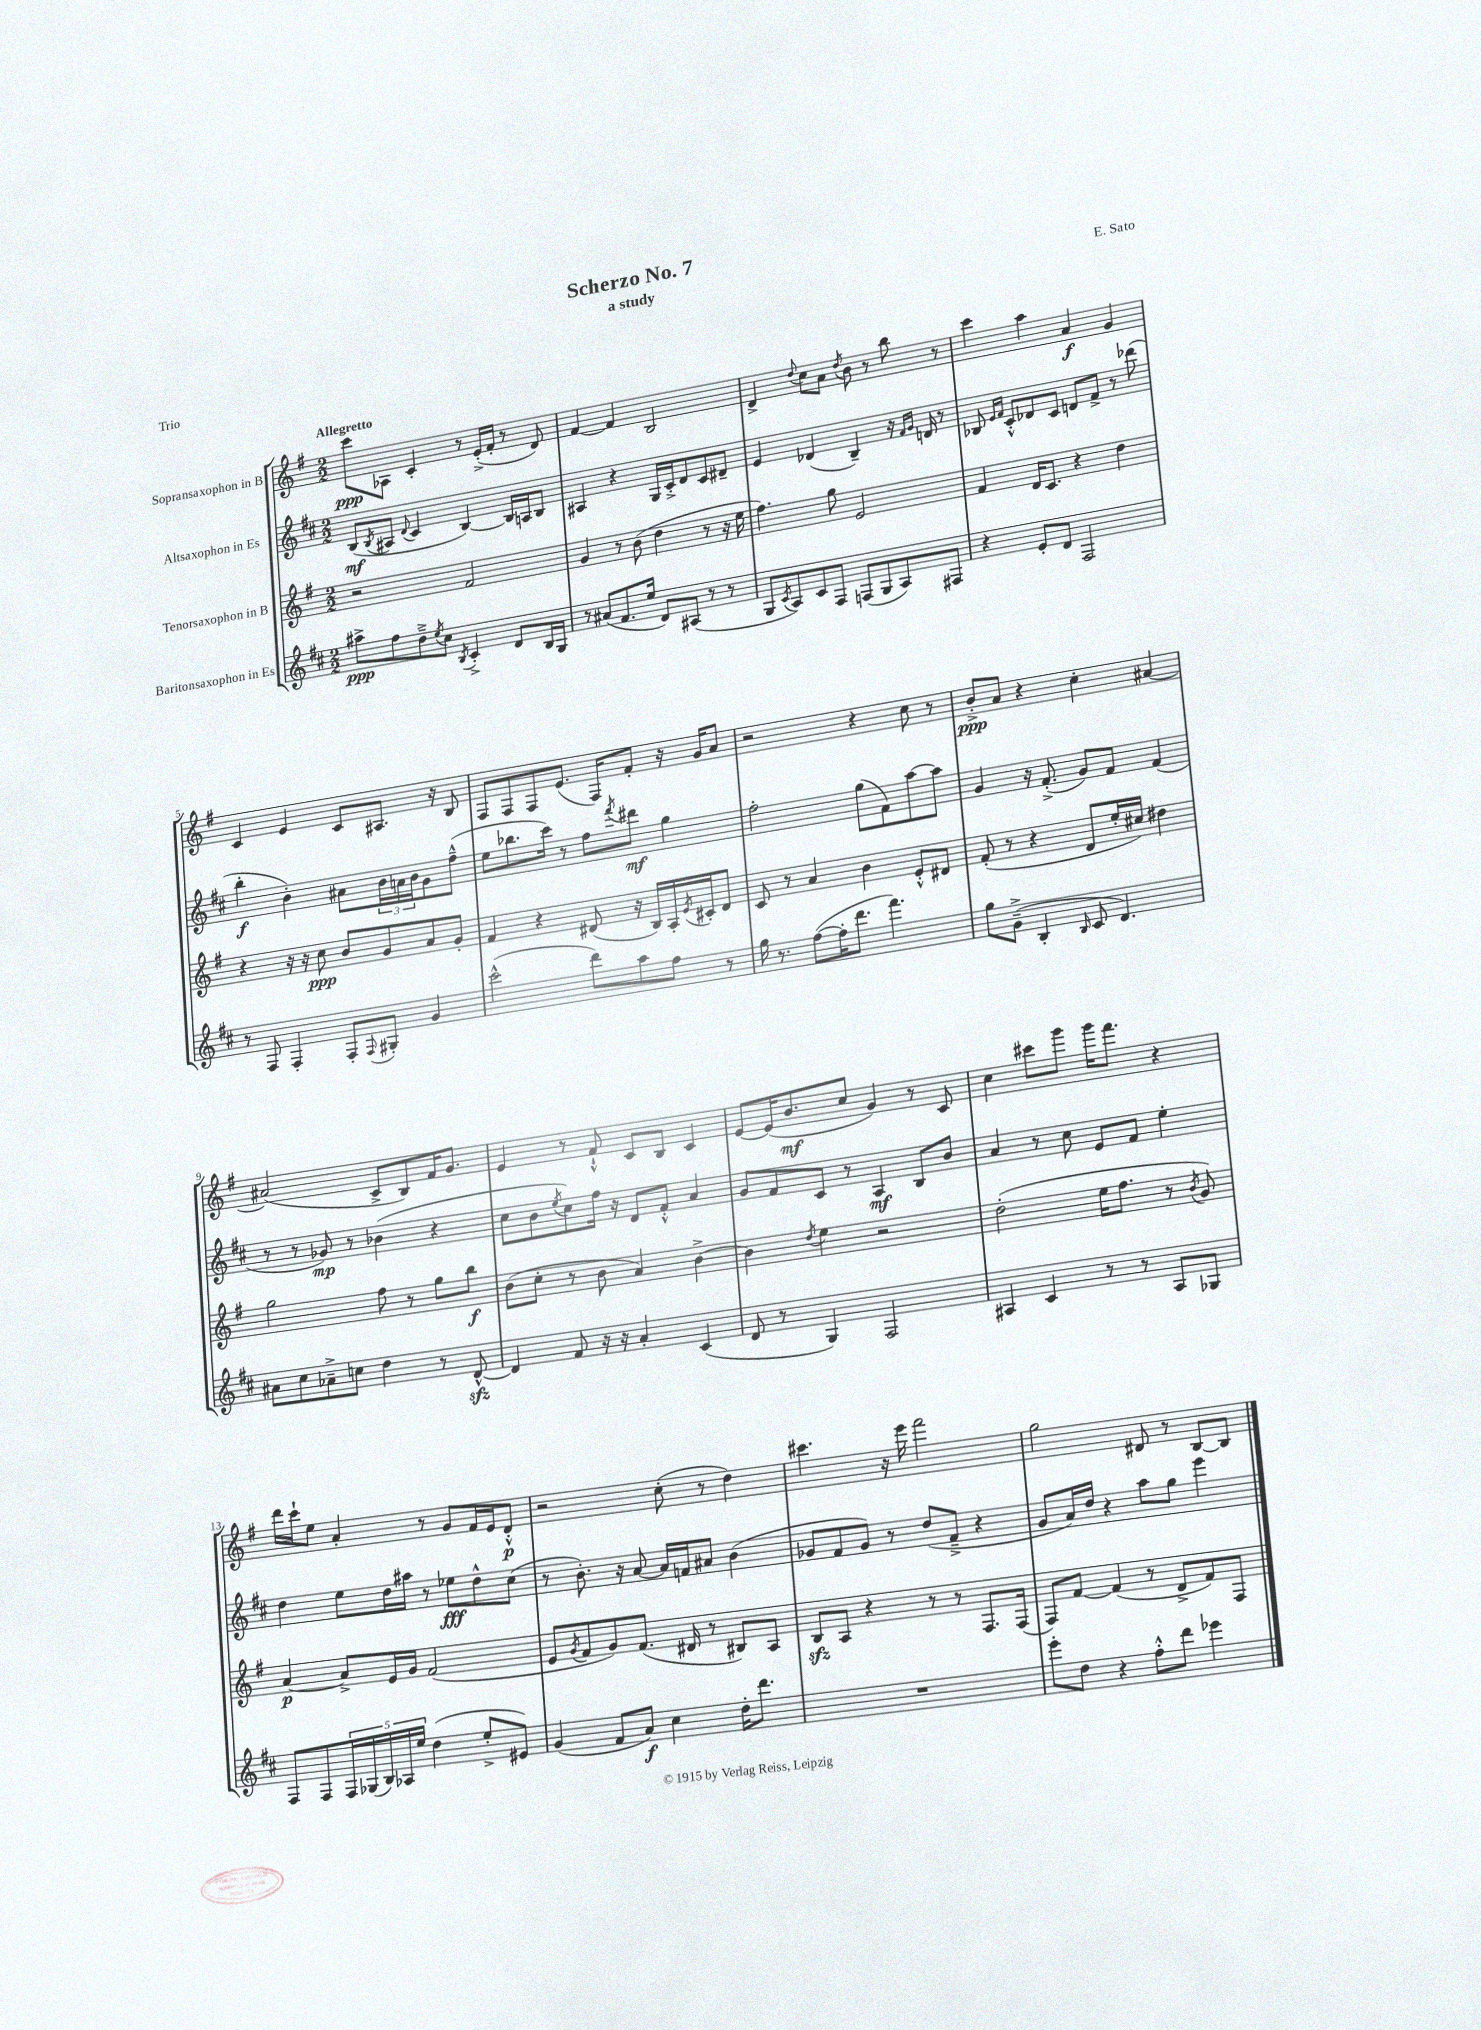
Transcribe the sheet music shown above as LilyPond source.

\header { title = "Scherzo No. 7" composer = "E. Sato" subtitle = "a study" piece = "Trio" }
<<
\new StaffGroup <<
\new Staff = "s0" \with { instrumentName = "Sopransaxophon in B" } {
    \clef treble \key g \major \numericTimeSignature \time 2/2 \tempo "Allegretto"
    c'''8\ppp aes8 c'4-. r8 e'16-.->( fis'16-. r8 d'8) |
    fis'4~ fis'4 b2 |
    d'4-> \appoggiatura { d''8 } c''8 a'8 \acciaccatura { d''8 } b'8 r8 b''8 r8 |
    c'''4 a''4 a'4\f g'4 |
    c'4 e'4 c'8 ais8. r16 b8 |
    fis8 fis8 fis8 e'8.( fis16) fis'8-. r16 g'16 a'8 |
    r2 r4 c''8 r8 |
    b'8-.->\ppp a'8 r4 c''4-. ais'4~ |
    ais'2( c'8-> b8) fis'16 g'8. |
    e'4 r8 fis'8-!-^ c'8 b8 c'4 |
    e'8~ e'16( b'8.\mf c''8 g'4) r8 c'8 |
    c''4 cis'''8 g'''8 g'''16 fis'''8. r4 |
    d'''16 c'''16-! e''8 a'4-. r8 g'8 fis'16 e'16 d'8-.-^\p |
    r2 c''8-.( r8 d''4) |
    cis'''4. r16 e'''16 fis'''2 |
    g''2 dis'8 r8 b8~ b8 \bar "|." |
}
\new Staff = "s1" \with { instrumentName = "Altsaxophon in Es" } {
    \clef treble \key d \major \numericTimeSignature \time 2/2
    b8\mf( \acciaccatura { b8 } ais8 \appoggiatura { d'8 } cis'4 b4~) b16 a16 b8 |
    ais4 r4 g16 cis'16-.-> d'8 cis'8 dis'8-- |
    e'4 des'4( b4--) r16 \grace { fis'16 g'16 } d'16 r8 |
    bes8 \grace { e'16 fis'16 } cis'8-.-^ des'8 cis'8 d'8 fis'8-> r8 des'''8( |
    b''4-.\f b'4-.) ais'8 \tuplet 3/2 { b'16 a'16 b'16 } g'8 fis''8---^( |
    e''8 bes''8. cis'''16) r8 fis''8 \acciaccatura { fis'''8 } dis'''8\mf g''4 |
    fis''2-. g''8( fis'8) a''8~ a''8 |
    g'4 r16 fis'8.-.->( g'8) fis'8 fis'4( |
    r8 r8 ges'8\mp) r8 bes'4( r4 |
    cis''8 b'8 \acciaccatura { e''8 } cis''8) fis''16 r16 d'8 fis'8-.-^ a'4 |
    g'8 fis'8 cis'8 r8 a4\mf b8 b'8 |
    a'4 r8 cis''8 e'8 fis'8 e''4-. |
    d''4 e''8 d''16 ais''16 r8 ees''8\fff d''8-^ cis''8( |
    r8 b'8.-.) r16 a'8~ a'16 f'16 ais'8 b'4( |
    ges'8 fis'8 ges'8) r8 d''8( fis'8---> r4 |
    g'8 a'16) d''16 r4 a''8 g''8 e'''4 \bar "|." |
}
\new Staff = "s2" \with { instrumentName = "Tenorsaxophon in B" } {
    \clef treble \key g \major \numericTimeSignature \time 2/2
    r2 fis'2 |
    g'4 r8 b'8( d''4 r8 r16 e''16 |
    fis''4.) g''8 e'2 |
    fis'4 d'16 c'8. r4 d''4 |
    r4 r16 r16 c''8\ppp b'8 g'8 a'8 g'8-. |
    fis'4 r4 dis'8( r16 b16) a16-. \acciaccatura { e'8 } cis'16-. dis'8 |
    c'8 r8 a'4 b'4 e'8-.-^ dis'8 |
    fis'8-.( r8 r4 d'8 e''16-. cis''16) dis''4 |
    g''2 fis''8 r8 g''8 b''8\f |
    b'8( c''8-. r8 b'8 a'4) b'4~-> |
    b'4 \acciaccatura { d''8 } e''4 r2 |
    d''2-.( e''16 fis''8. r8 \acciaccatura { b'8 } g'8) |
    a'4~\p a'8-> e'16 g'16 fis'2( |
    e'8 \acciaccatura { g'8 } fis'8 g'8) fis'8.( dis'16 r8 bis8) a8 |
    b8\sfz a8 r4 r8 r8 fis8. fis16( |
    fis8) fis'8~ fis'4( r8 d'8-> fis'8) fis8 \bar "|." |
}
\new Staff = "s3" \with { instrumentName = "Baritonsaxophon in Es" } {
    \clef treble \key d \major \numericTimeSignature \time 2/2
    ais''8->\ppp fis''8 d''8---> \acciaccatura { e''8 } cis''8 \acciaccatura { b8 } cis'4-.-> d'8 b16 g16 |
    r8 ais'8( fis'8. e''16 d'8) ais8( r8 r8 |
    g8 \acciaccatura { cis'8 } a8) cis'8 fis8 f8( g8 a8) fis8 |
    r4 e'8-. d'8 fis2 |
    r8 fis8 fis4-. fis8-. \appoggiatura { fis8 } gis8-. g'4 |
    cis'''2-^( d'''8) a''8 fis''8 r8 |
    g''16 r8. fis''8~( fis''16-. d'''8. fis'''4.) |
    g''8 g'8--->( b4-. \grace { b16 } cis'8 d'4.) |
    ais'8 cis''8 aes'8---> c''8 d''4 r8 d'8~-^\sfz |
    d'4 fis'8 r16 r16 a'4-. cis'4( |
    d'8 r8 g4) fis2 |
    ais4 cis'4 r8 r8 ais8 ges8 |
    fis8 fis8 \tuplet 5/4 { fis16 ges16( b16) aes16 e''16 } d''4( e''8-.-> eis'8) |
    g'4( fis'8 a'8\f) cis''4 d''16-. d'''8. |
    R1 |
    e'''8-. d''8 r4 fis''8-.-^ d'''8 ees'''4 \bar "|." |
}
>>
>>
